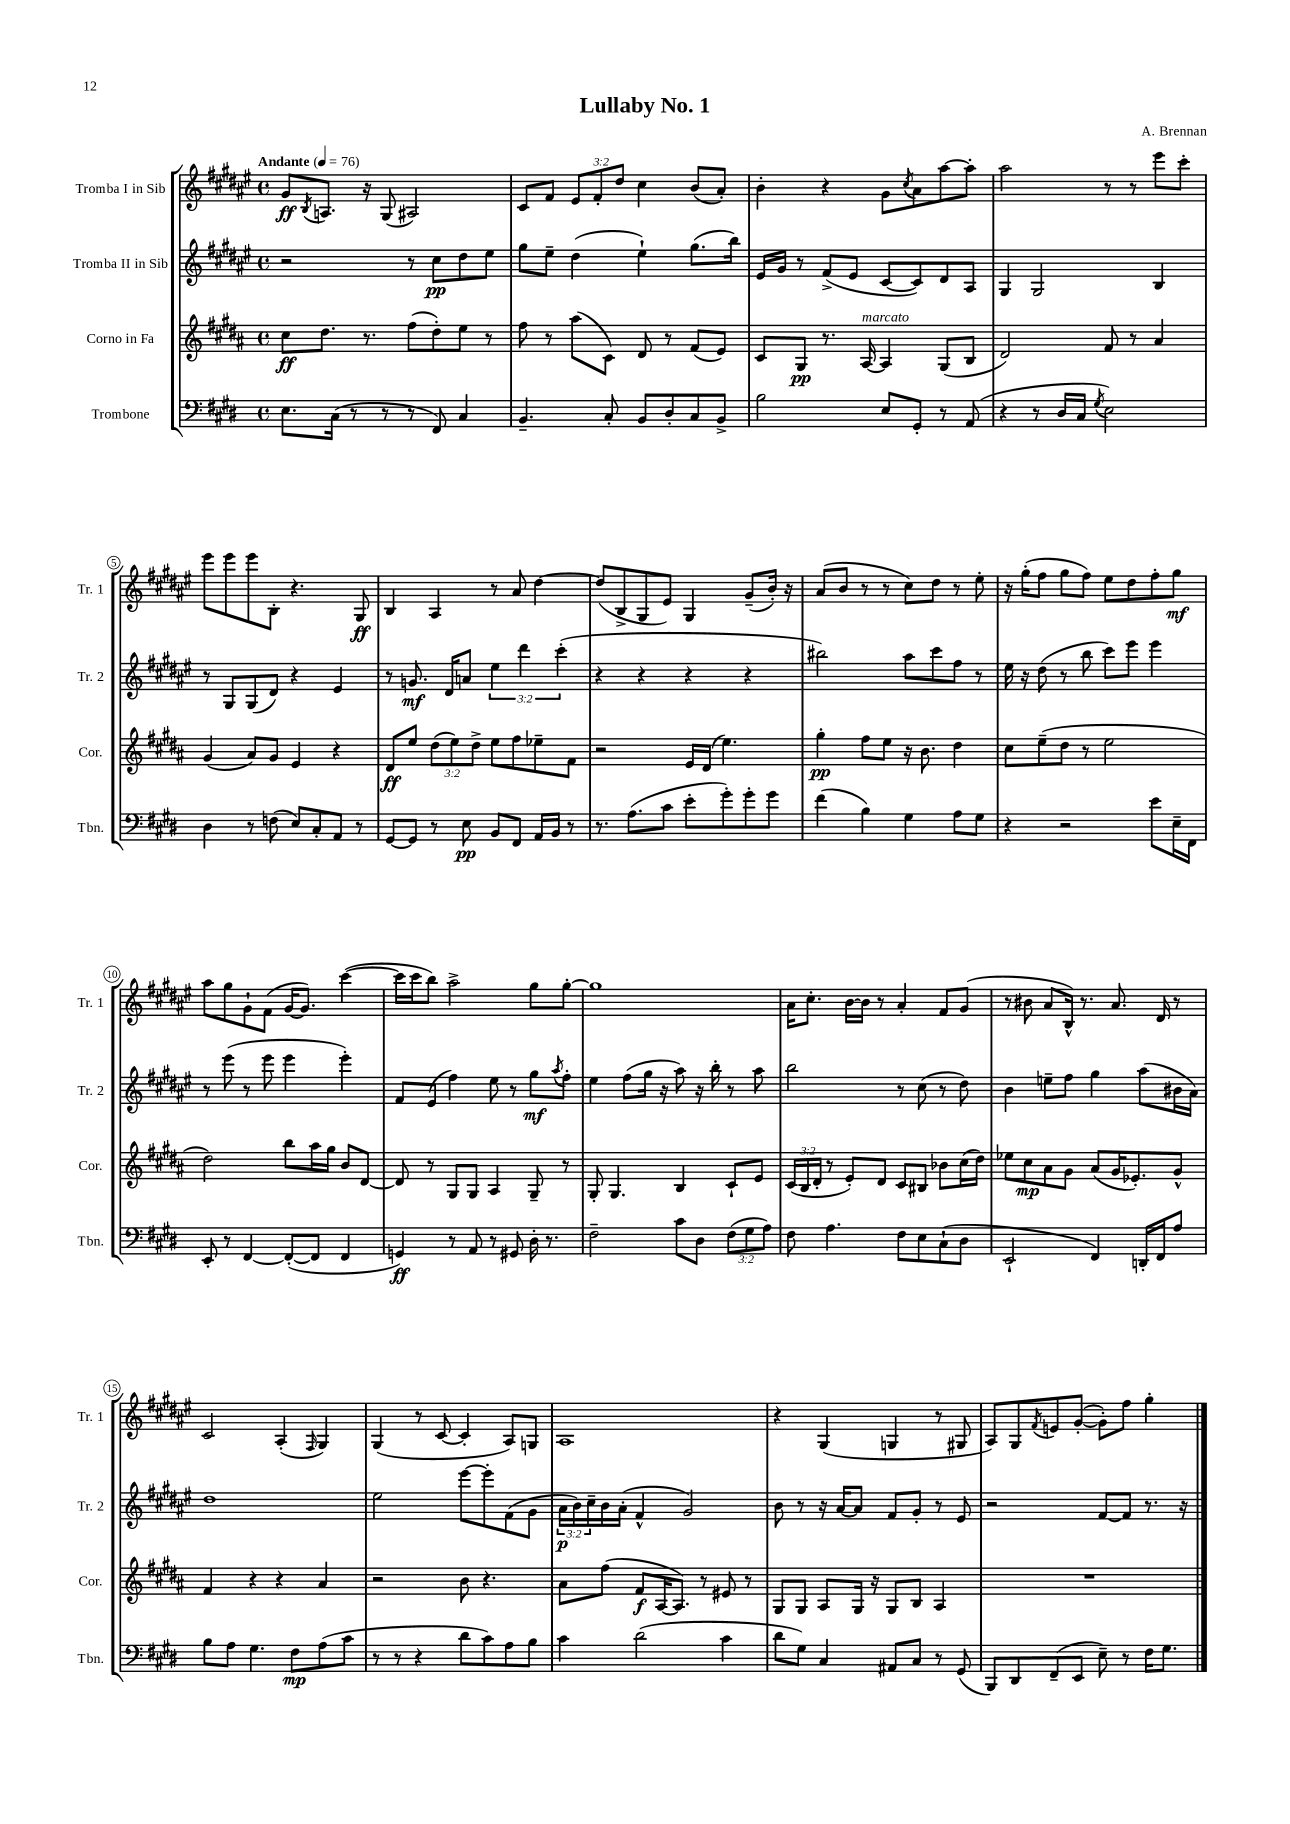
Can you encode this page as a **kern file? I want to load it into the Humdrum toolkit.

**kern	**kern	**kern	**kern
*staff4	*staff3	*staff2	*staff1
*clefF4	*clefG2	*clefG2	*clefG2
*k[f#c#g#d#]	*k[f#c#g#d#a#]	*k[f#c#g#d#a#e#]	*k[f#c#g#d#a#e#]
*M4/4	*M4/4	*M4/4	*M4/4
*met(c)	*met(c)	*met(c)	*met(c)
*MM76	*MM76	*MM76	*MM76
8.E	8cc#	2r	8g#
.	.	.	8qB
.	8.dd#	.	8.A
(16C#	.	.	.
8r	.	.	.
.	8.r	.	16r
8r	.	.	(8G#
8r	(8ff#	8r	2A#)
8FF#)	8dd#')	8cc#	.
4C#	8ee	8dd#	.
.	8r	8ee#	.
=	=	=	=
4.BB~	8ff#	8gg#	8c#
.	8r	8ee#~	8f#
.	(8aa#	(4dd#	12e#
.	.	.	12f#'
8C#'	8c#)	.	.
.	.	.	12dd#
8BB	8d#	4ee#`)	4cc#
8D#'	8r	.	.
8C#	(8f#	(8.gg#	(8b
8BB^	8e)	.	8a#')
.	.	16bb)	.
=	=	=	=
2B	8c#	16e#	4b'
.	.	16g#	.
.	8G#	8r	.
.	8.r	(8f#^	4r
.	.	8e#	.
.	[16A#	.	.
8E	4A#]	[8c#	8g#
.	.	.	8qcc#
8GG#'	.	8c#])	8a#
8r	(8G#	8d#	[8aa#
(8AA	8B	8A#	8aa#']
=	=	=	=
4r	2d#)	4G#	2aa#
8r	.	2G#	.
16D#	.	.	.
16C#	.	.	.
8qG#	.	.	.
2E)	8f#	.	8r
.	8r	.	8r
.	4a#	4B	8eee#
.	.	.	8ccc#'
=	=	=	=
4D#	(4g#	8r	8eee#
.	.	8G#	8eee#
8r	8a#)	(8G#	8eee#
(8F	8g#	8d#)	8B'
8E)	4e	4r	4.r
8C#'	.	.	.
8AA	4r	4e#	.
8r	.	.	8G#
=	=	=	=
[8GG#	8d#	8r	4B
8GG#]	8ee	8.g	.
8r	(12dd#	.	4A#
.	.	16d#	.
.	12ee)	.	.
8E	.	8a	.
.	12dd#^	.	.
8BB	8ee	6ee#	8r
8FF#	8ff#	.	8a#
.	.	6ddd#	.
16AA	8ee-~	.	[4dd#
16BB	.	.	.
.	.	(6ccc#'	.
8r	8f#	.	.
=	=	=	=
8.r	2r	4r	(8dd#]
.	.	.	8B^
(8.A	.	.	.
.	.	4r	8G#
8c#	.	.	8e#)
8e'	16e	4r	4G#
.	(16d#	.	.
8g#')	4.ee)	.	.
8g#'	.	4r	(8g#~
8g#	.	.	16b')
.	.	.	16r
=	=	=	=
(4f#	4gg#'	2bb#)	(8a#
.	.	.	8b
4B)	8ff#	.	8r
.	8ee	.	8r
4G#	16r	8aa#	8cc#)
.	8.b	.	.
.	.	8ccc#	8dd#
8A	4dd#	8ff#	8r
8G#	.	8r	8ee#'
=	=	=	=
4r	8cc#	16ee#	16r
.	.	16r	(16gg#'
.	(8ee~	(8dd#	8ff#
2r	8dd#	8r	8gg#
.	8r	8bb	8ff#)
.	2ee	8ccc#)	8ee#
.	.	8eee#	8dd#
8e	.	4eee#	8ff#'
16E~	.	.	8gg#
16FF#	.	.	.
=	=	=	=
8EE'	2dd#)	8r	8aa#
8r	.	(8eee#	8gg#
[4FF#	.	8r	8g#`
.	.	8eee#	(8f#
(8FF#'_	8bb	4eee#	[16g#
.	.	.	8.g#])
8FF#]	16aa#	.	.
.	16gg#	.	.
4FF#	8b	4eee#')	([4ccc#
.	[8d#	.	.
=	=	=	=
4GG)	8d#]	8f#	16ccc#]
.	.	.	16ccc#
.	8r	(8e#	8bb)
8r	8G#	4ff#)	2aa#^
8AA	8G#	.	.
8r	4A#	8ee#	.
8GG#	.	8r	.
16D#'	8G#~	8gg#	8gg#
8.r	.	.	.
.	.	8qaa#	.
.	8r	8ff#'	[8gg#'
=	=	=	=
2F#~	8G#'	4ee#	1gg#]
.	4.G#	.	.
.	.	(8ff#	.
.	.	16gg#	.
.	.	16r	.
8c#	4B	8aa#)	.
8D#	.	16r	.
.	.	16bb'	.
(12F#	8c#`	8r	.
12G#	.	.	.
.	8e	8aa#	.
12A)	.	.	.
=	=	=	=
8F#	(24c#	2bb	16a#
.	24B	.	.
.	.	.	8.cc#'
.	24d#'	.	.
4.A	8r	.	.
.	8e')	.	[16b
.	.	.	16b]
.	8d#	.	8r
8F#	8c#	8r	4a#'
8E	8B#	(8cc#	.
(8C#`	8b-	8r	8f#
8D#	(16cc#	8dd#)	(8g#
.	16dd#)	.	.
=	=	=	=
2EE`	8ee-	4b	8r
.	8cc#	.	8b#
.	8a#	8ee~	8a#
.	8g#	8ff#	16B^^)
.	.	.	8.r
4FF#)	(8a#	4gg#	.
.	16g#	.	8.a#
.	8.e-')	.	.
16DD'	.	(8aa#	.
16FF#	.	.	16d#
8A	8g#^^	16b#	8r
.	.	16a#)	.
=	=	=	=
8B	4f#	1dd#	2c#
8A	.	.	.
4.G#	4r	.	.
.	4r	.	(4A#'
8F#	.	.	.
.	.	.	16qqF#
(8A	4a#	.	4G#)
8c#	.	.	.
=	=	=	=
8r	2r	2ee#	(4G#
8r	.	.	.
4r	.	.	8r
.	.	.	[8c#
8d#	8b	[8eee#	4c#']
8c#)	4.r	8eee#']	.
8A	.	(8f#	8A#)
8B	.	8g#	8G
=	=	=	=
4c#	8a#	24a#	1A#
.	.	24b)	.
.	.	24cc#~	.
.	(8ff#	16b	.
.	.	(16a#'	.
(2d#	8f#	4f#^^	.
.	[16A#	.	.
.	8.A#])	.	.
.	.	2g#)	.
.	8r	.	.
4c#	8e#	.	.
.	8r	.	.
=	=	=	=
8d#	8G#	8b	4r
8G#)	8G#	8r	.
4C#	8A#	16r	(4G#
.	.	[16a#	.
.	16G#	8a#]	.
.	16r	.	.
8AA#	8G#	8f#	4G
8C#	8B	8g#'	.
8r	4A#	8r	8r
(8GG#	.	8e#	8G#
=	=	=	=
8BBB)	1r	2r	8A#)
8DD#	.	.	8G#
.	.	.	8qf#
(8FF#~	.	.	8e
8EE	.	.	([8g#'
8E~)	.	[8f#	8g#'])
8r	.	8f#]	8ff#
16F#	.	8.r	4gg#'
8.G#	.	.	.
.	.	16r	.
==	==	==	==
*-	*-	*-	*-
